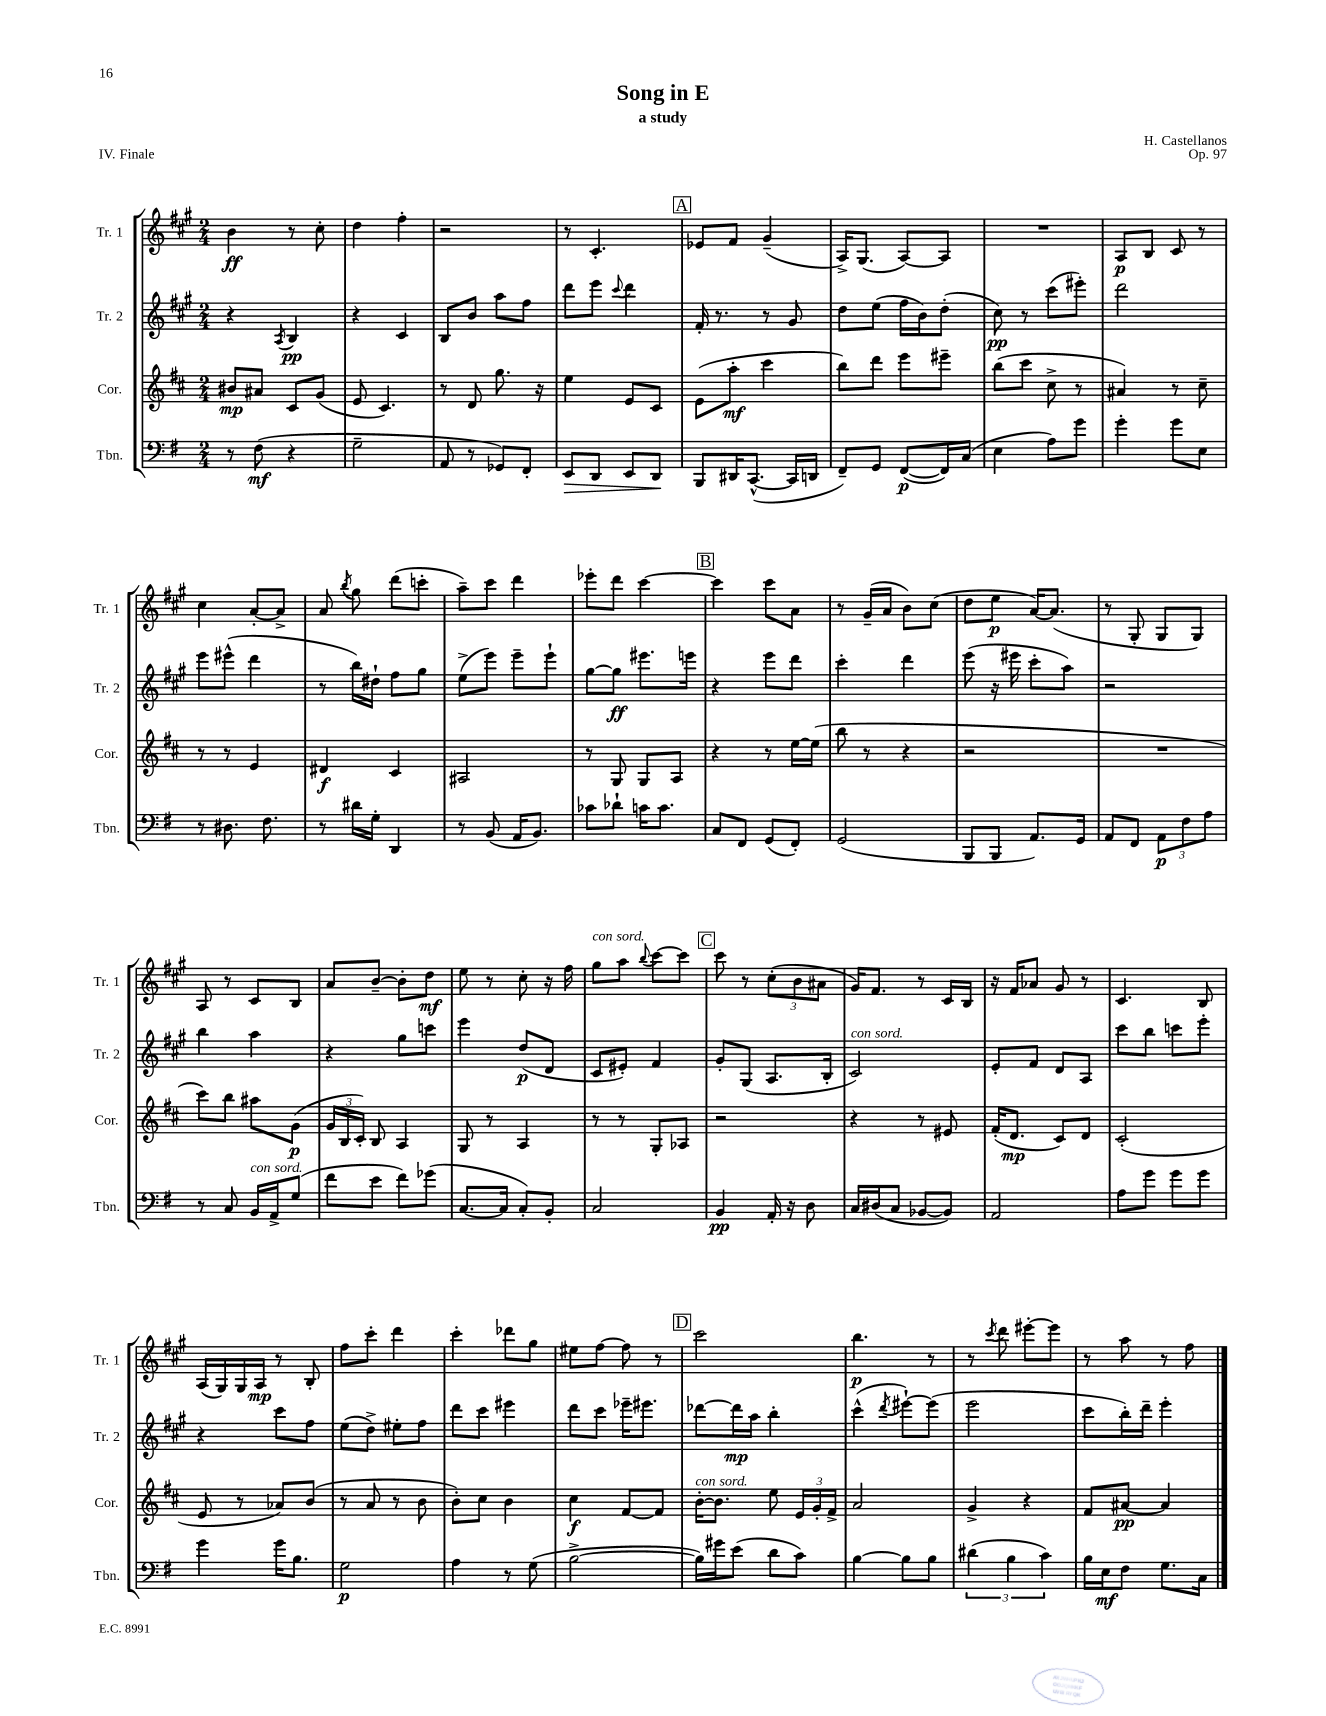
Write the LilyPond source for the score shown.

\header { title = "Song in E" composer = "H. Castellanos" subtitle = "a study" opus = "Op. 97" piece = "IV. Finale" }
<<
\new StaffGroup <<
\new Staff = "s0" \with { instrumentName = "Tr. 1" shortInstrumentName = "Tr. 1" } {
    \clef treble \key a \major \numericTimeSignature \time 2/4
    \autoBeamOff b'4\ff r8 cis''8-. |
    d''4 fis''4-. |
    r2 |
    r8 cis'4.-. |
    \mark \markup { \box "A" } ees'8[ fis'8] gis'4--( |
    a16[->) gis8.]( a8[~) a8] |
    R2 |
    a8[\p b8] cis'8 r8 |
    cis''4 a'8[~-. a'8]-> |
    a'8 \acciaccatura { b''8 } gis''8 d'''8[( c'''8]-. |
    a''8[--) cis'''8] d'''4 |
    ees'''8[-. d'''8] cis'''4~ |
    \mark \markup { \box "B" } cis'''4 cis'''8[ a'8] |
    r8 gis'16[--( a'16] b'8[) cis''8]( |
    d''8[ e''8]\p a'16[~) a'8.]( |
    r8 gis8-. gis8[ gis8]) |
    a8 r8 cis'8[ b8] |
    a'8[ b'8]~-- b'8[-. d''8]\mf |
    e''8 r8 cis''8-. r16 fis''16 |
    gis''8[^\markup { \italic "con sord." } a''8] \appoggiatura { b''8 } cis'''8[~ cis'''8] |
    \mark \markup { \box "C" } cis'''8 r8 \tuplet 3/2 { cis''8[-.( b'8 ais'8] } |
    gis'16[) fis'8.] r8 cis'16[ b16] |
    r16 fis'16[ aes'8] gis'8 r8 |
    cis'4. b8 |
    a16[( gis16) gis16 a16]\mp r8 b8-. |
    fis''8[ cis'''8]-. d'''4 |
    cis'''4-. des'''8[ gis''8] |
    eis''8[ fis''8]~ fis''8 r8 |
    \mark \markup { \box "D" } cis'''2 |
    b''4.\p r8 |
    r8 \acciaccatura { cis'''8 } d'''8 eis'''8[~-. eis'''8] |
    r8 a''8 r8 fis''8 \bar "|." |
}
\new Staff = "s1" \with { instrumentName = "Tr. 2" shortInstrumentName = "Tr. 2" } {
    \clef treble \key a \major \numericTimeSignature \time 2/4
    \autoBeamOff r4 \acciaccatura { a8 } b4\pp |
    r4 cis'4 |
    b8[ b'8] a''8[ fis''8] |
    d'''8[ e'''8] \appoggiatura { cis'''8 } d'''4 |
    \mark \markup { \box "A" } fis'16-. r8. r8 gis'8 |
    d''8[ e''8]( fis''16[ b'16) d''8]-.( |
    cis''8\pp) r8 cis'''8[( eis'''8]-.) |
    d'''2 |
    e'''8[ eis'''8]-^( d'''4 |
    r8 b''16[) dis''16]-! fis''8[ gis''8] |
    e''8[->( e'''8]) e'''8[-- e'''8]-! |
    gis''8[~ gis''8]\ff eis'''8.[ e'''16] |
    \mark \markup { \box "B" } r4 e'''8[ d'''8] |
    cis'''4-. d'''4 |
    e'''8( r16 eis'''16 cis'''8[-. a''8]) |
    r2 |
    b''4 a''4 |
    r4 gis''8[ c'''8] |
    e'''4 d''8[\p( d'8] |
    cis'8[ eis'8]-.) fis'4 |
    \mark \markup { \box "C" } gis'8[-. gis8]( a8.[ b16]-. |
    cis'2^\markup { \italic "con sord." }) |
    e'8[-. fis'8] d'8[ a8] |
    cis'''8[ b''8] c'''8[ e'''8]-. |
    r4 cis'''8[ fis''8] |
    e''8[( d''8]->) eis''8[-. fis''8] |
    d'''8[ cis'''8] eis'''4 |
    d'''8[ cis'''8] ees'''16[-- eis'''8.] |
    \mark \markup { \box "D" } des'''8[~ des'''16\mp a''16] b''4-. |
    cis'''4-^( \acciaccatura { d'''8 } eis'''8[~-!) eis'''8]( |
    e'''2 |
    cis'''8[ b''16-.) d'''16]-- e'''4-. \bar "|." |
}
\new Staff = "s2" \with { instrumentName = "Cor." shortInstrumentName = "Cor." } {
    \clef treble \key d \major \numericTimeSignature \time 2/4
    \autoBeamOff bis'8[\mp ais'8] cis'8[ g'8]( |
    e'8 cis'4.) |
    r8 d'8 g''8. r16 |
    e''4 e'8[ cis'8] |
    \mark \markup { \box "A" } e'8[( a''8]-.\mf cis'''4 |
    b''8[) d'''8] e'''8[ eis'''8]-- |
    b''8[( cis'''8] cis''8-> r8 |
    ais'4) r8 cis''8-- |
    r8 r8 e'4 |
    dis'4\f cis'4 |
    ais2 |
    r8 g8 g8[ a8] |
    \mark \markup { \box "B" } r4 r8 e''16[~ e''16]( |
    b''8 r8 r4 |
    r2 |
    R2 |
    cis'''8[) b''8] ais''8[ g'8]\p( |
    \tuplet 3/2 { g'16[ b16 cis'16]-.) } b8 a4 |
    g8 r8 a4 |
    r8 r8 g8[-. aes8] |
    \mark \markup { \box "C" } r2 |
    r4 r8 eis'8 |
    fis'16[-.( d'8.]\mp cis'8[) d'8] |
    cis'2-.( |
    e'8 r8 aes'8[) b'8]( |
    r8 a'8 r8 b'8 |
    b'8[-.) cis''8] b'4 |
    cis''4\f fis'8[~ fis'8] |
    \mark \markup { \box "D" } b'16[~-.^\markup { \italic "con sord." } b'8.] e''8 \tuplet 3/2 { e'16[ g'16-. fis'16]-> } |
    a'2 |
    g'4-> r4 |
    fis'8[ ais'8]~\pp ais'4 \bar "|." |
}
\new Staff = "s3" \with { instrumentName = "Tbn." shortInstrumentName = "Tbn." } {
    \clef bass \key g \major \numericTimeSignature \time 2/4
    \autoBeamOff r8 fis8\mf( r4 |
    g2-- |
    a,8 r8 ges,8[) fis,8]-. |
    e,8[\> d,8] e,8[ d,8]\! |
    \mark \markup { \box "A" } b,,8[ dis,16 c,8.]~-^( c,16[ d,16] |
    fis,8[--) g,8] fis,8[~\p( fis,16) c16]( |
    e4 a8[) g'8] |
    g'4-. g'8[ e8] |
    r8 dis8. fis8. |
    r8 dis'16[ g16]-. d,4 |
    r8 b,8( a,16[ b,8.]) |
    ces'8[ des'8]-! c'16[ c'8.] |
    \mark \markup { \box "B" } c8[ fis,8] g,8[( fis,8]-.) |
    g,2( |
    b,,8[ b,,8] a,8.[) g,16] |
    a,8[ fis,8] \tuplet 3/2 { a,8[\p fis8 a8] } |
    r8 c8 b,16[^\markup { \italic "con sord." } a,16-> g8]( |
    fis'8[ e'8] fis'8[) ges'8]( |
    c8.[~ c16] c8[-.) b,8]-. |
    c2 |
    \mark \markup { \box "C" } b,4\pp a,16-. r16 d8 |
    c16[ dis16( c8] bes,8[~ bes,8]) |
    a,2 |
    a8[ g'8] g'8[ g'8] |
    g'4 g'16[ b8.] |
    g2\p |
    a4 r8 g8( |
    b2~-> |
    \mark \markup { \box "D" } b16[) gis'16 e'8]( d'8[ c'8]) |
    b4~ b8[ b8] |
    \tuplet 3/2 { dis'4( b4 c'4) } |
    b16[ e16\mf fis8] g8.[ c16] \bar "|." |
}
>>
>>
\layout { \context { \Score \remove "Bar_number_engraver" } }
